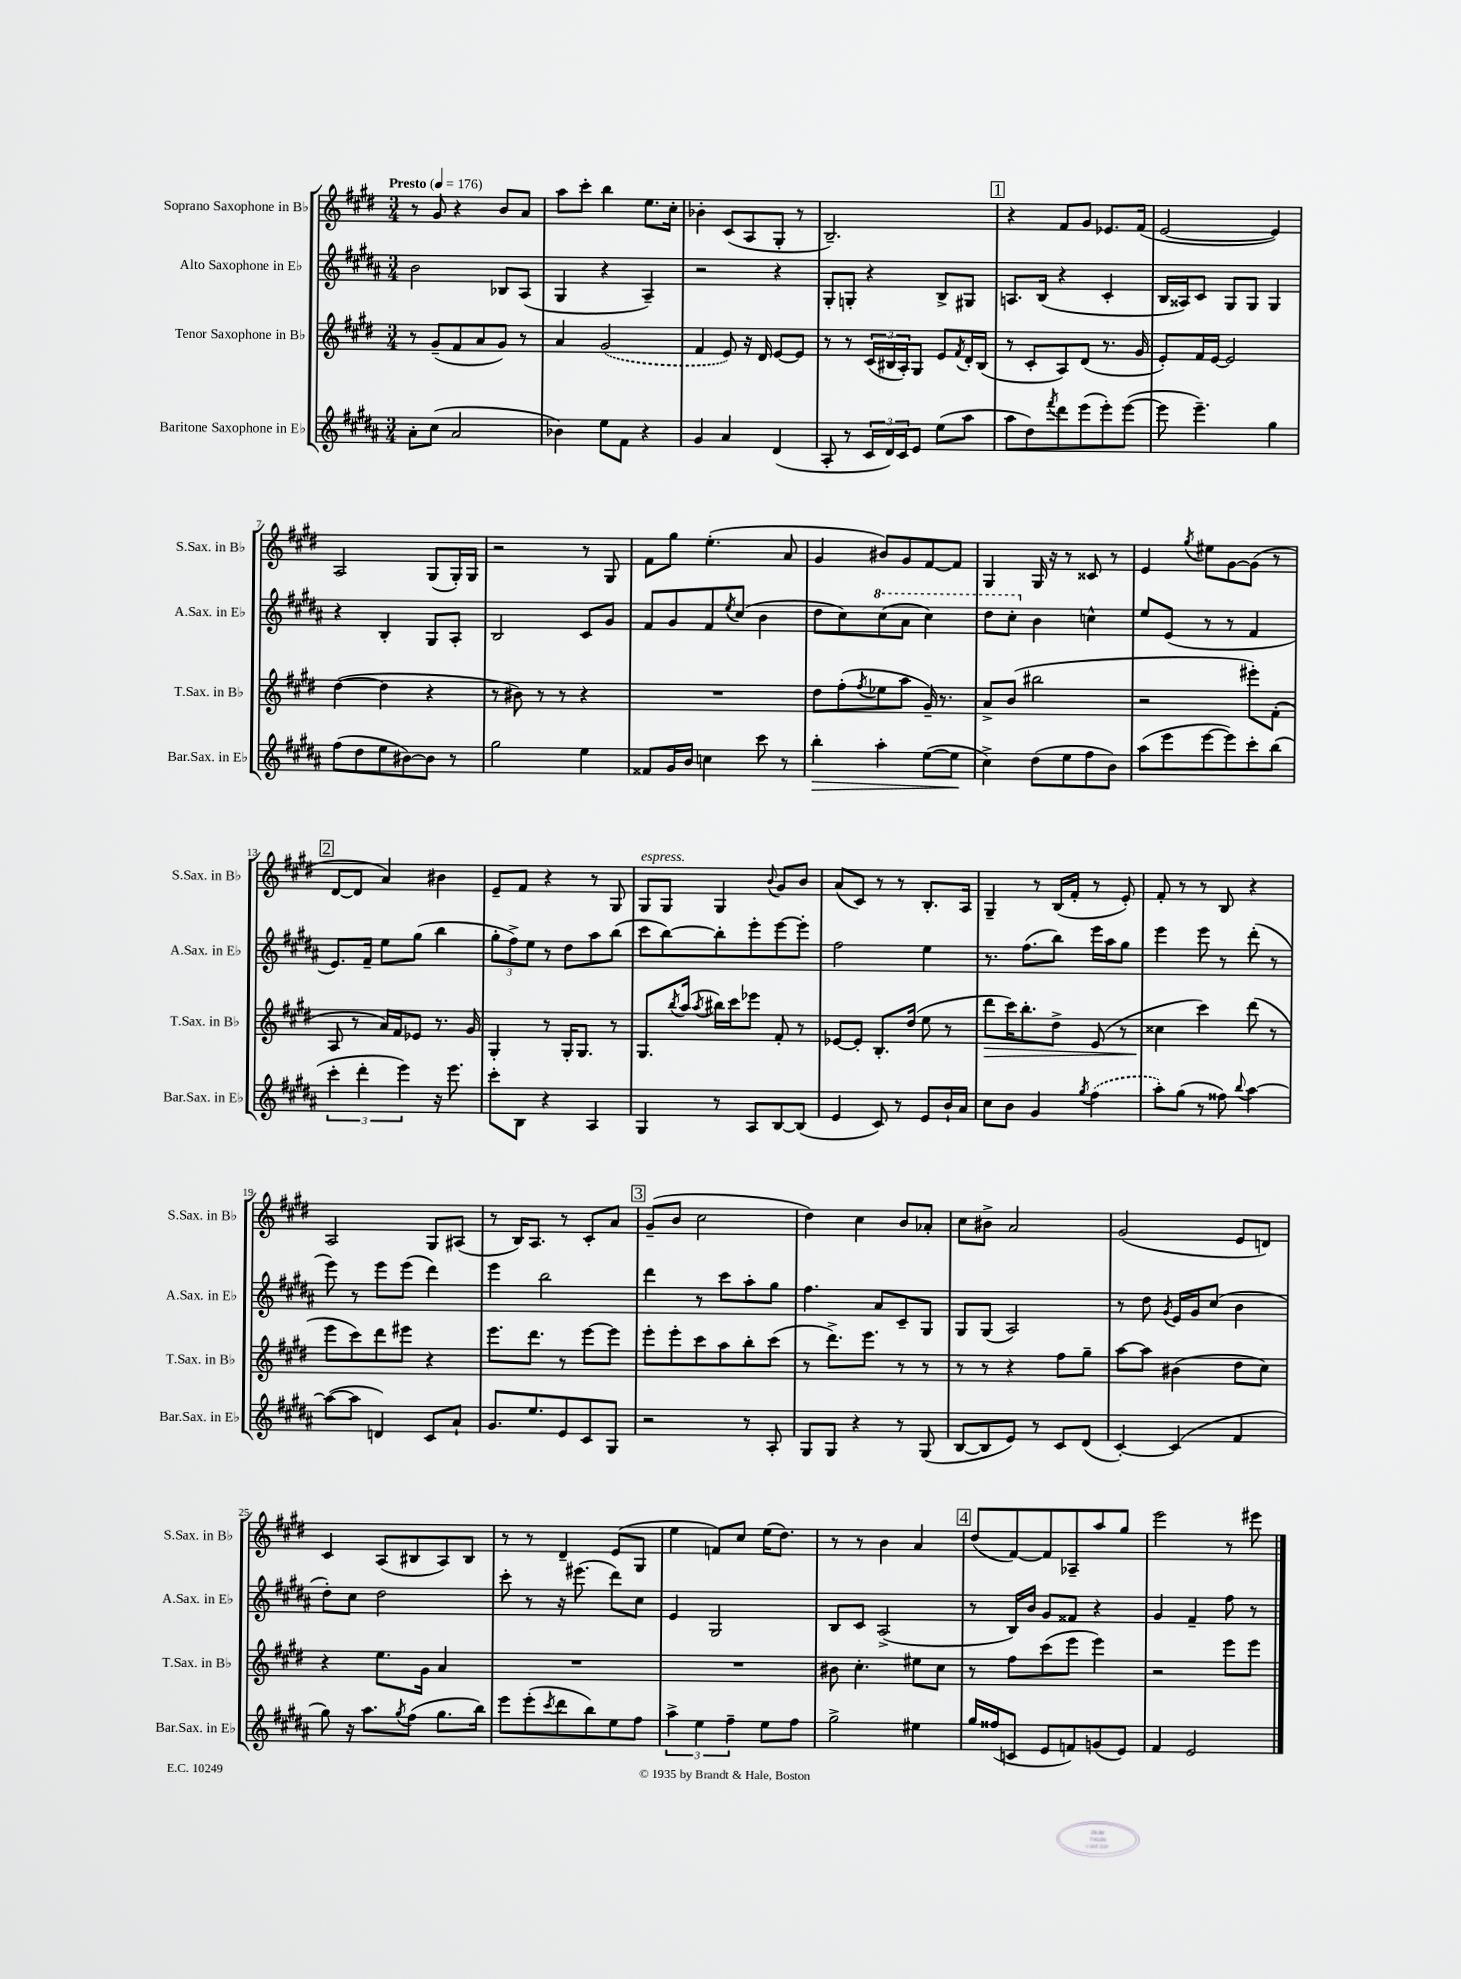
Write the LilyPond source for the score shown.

<<
\new StaffGroup <<
\new Staff = "s0" \with { instrumentName = "Soprano Saxophone in Bb" shortInstrumentName = "S.Sax. in Bb" } {
    \clef treble \key e \major \numericTimeSignature \time 3/4 \tempo "Presto" 4 = 176
    r8 gis'8 r4 b'8 a'8 |
    a''8 cis'''8-. b''4 e''8. cis''16-. |
    bes'4-. cis'8( a8 gis8-. r8 |
    b2.--) |
    \mark \markup { \box "1" } r4 fis'8 gis'8 ees'8. fis'16( |
    e'2~ e'4) |
    a2 gis8( gis16-.) gis16 |
    r2 r8 gis8 |
    fis'8 gis''8 e''4.-.( a'8 |
    gis'4 bis'8) gis'8 fis'8~ fis'8 |
    gis4 gis16 r16 r8 cisis'8 r8 |
    e'4 \acciaccatura { gis''8 } eis''8 gis'8~ gis'8( r8 |
    \mark \markup { \box "2" } dis'8~ dis'8 a'4) bis'4 |
    e'8-- fis'8 r4 r8 gis8 |
    gis8^\markup { \italic "espress." } gis8 gis4 \appoggiatura { b'8 } gis'8 b'8 |
    a'8( cis'8) r8 r8 b8.-. a16 |
    gis4-- r8 b16( fis'16-. r8 e'8-.) |
    fis'8-. r8 r8 b8 r4 |
    a2 gis8 ais8( |
    r8 b16) a8. r8 cis'8-. a'8 |
    \mark \markup { \box "3" } gis'8--( b'8 cis''2 |
    dis''4) cis''4 b'8 aes'8-. |
    cis''8 bis'8-> a'2 |
    gis'2( e'8 d'8) |
    cis'4 a8( bis8 a8) bis8 |
    r8 r8 dis'4-- e'8( gis8 |
    e''4 f'8) cis''8 e''16( dis''8.) |
    r8 r8 b'4 a'4 |
    \mark \markup { \box "4" } dis''8( fis'8~) fis'8 aes8-- a''8 gis''8 |
    e'''2 r8 eis'''8 \bar "|." |
}
\new Staff = "s1" \with { instrumentName = "Alto Saxophone in Eb" shortInstrumentName = "A.Sax. in Eb" } {
    \clef treble \key b \major \numericTimeSignature \time 3/4
    b'2 bes8 ais8( |
    gis4 r4 ais4--) |
    r2 r4 |
    gis8-. g8-. r4 b8-> gis8 |
    \mark \markup { \box "1" } a8. b16( r4 cis'4-. |
    b16 aisis16) cis'8 gis8 gis8 gis4 |
    r4 b4-. gis8 ais8-. |
    b2 cis'8 gis'8 |
    fis'8 gis'8 fis'8 \acciaccatura { e''8 } cis''8( b'4 |
    dis''8 cis''8) \ottava #1 cis'''8( ais''8 cis'''4) |
    dis'''8 cis'''8-. \ottava #0 b'4 c''4-^ |
    e''8 e'8( r8 r8 fis'4 |
    \mark \markup { \box "2" } e'8.) fis'16-- e''8 gis''8( b''4 |
    \tuplet 3/2 { gis''8-. fis''8->) e''8 } r8 dis''8 ais''8 b''8( |
    cis'''8 b''8~) b''8-. e'''8-. e'''8~ e'''8-. |
    fis''2 e''4 |
    r8. fis''8.( b''8) e'''16 ais''16 gis''8 |
    e'''4 e'''8 r8 dis'''8-.( r8 |
    e'''8) r8 e'''8 e'''8( dis'''4) |
    e'''4 b''2 |
    \mark \markup { \box "3" } dis'''4 r8 cis'''8 ais''8-. gis''8 |
    fis''4. ais'8 cis'8-- gis8 |
    gis8 gis8( ais2) |
    r8 dis''8 \acciaccatura { gis'8 } e'16 gis'16 cis''8( b'4 |
    dis''8-.) cis''8 dis''2 |
    cis'''8-. r8 r16 eis'''8.( dis'''8) cis''8 |
    e'4 gis2 |
    b8 cis'8 ais2->( |
    \mark \markup { \box "4" } r8 b16) b'16 gis'8 fisis'8 r4 |
    gis'4 fis'4-- fis''8 r8 \bar "|." |
}
\new Staff = "s2" \with { instrumentName = "Tenor Saxophone in Bb" shortInstrumentName = "T.Sax. in Bb" } {
    \clef treble \key e \major \numericTimeSignature \time 3/4
    r8 gis'8--( fis'8 a'8 gis'8) r8 |
    a'4 \once \slurDashed gis'2( |
    fis'4 e'8) r16 dis'16 e'8~ e'8 |
    r8 r8 \tuplet 3/2 { cis'16( bis16 a16-.) } gis8 e'8 \acciaccatura { fis'8 } dis'16-. bis16( |
    \mark \markup { \box "1" } r8 cis'8-. a8) dis'8( r8. gis'16 |
    e'8-.) fis'16 e'16~ e'2 |
    dis''4~( dis''4 r4 |
    r8 bis'8) r8 r8 r4 |
    R2. |
    dis''8 fis''8-.( \acciaccatura { fis''8 } ees''8 a''8 gis'16--) r8. |
    a'8-> b'8( bis''2 |
    r2 eis'''8-.) fis'8-.( |
    \mark \markup { \box "2" } a8 r8 a'16) fis'16 ees'8 r8. gis'16 |
    gis4-. r8 gis16-. gis8. r8 |
    gis8. \acciaccatura { b''8 } a''16( \acciaccatura { a''8 } bis''16) cis'''16 ees'''8 fis'8-. r8 |
    ees'8~ ees'8-. b8.-. dis''16( e''8 r8 |
    dis'''8\> cis'''16) b''8.-. dis''8-> e'8( r8 |
    cisis''4\! cis'''4) dis'''8( r8 |
    e'''8 cis'''8) dis'''8 eis'''8 r4 |
    e'''8. dis'''8. r8 e'''8~ e'''8 |
    \mark \markup { \box "3" } e'''8-. e'''8-. cis'''8 a''8 b''8-. cis'''8( |
    r8 dis'''8.->) e'''8. r8 r8 |
    r8 r8 r4 fis''8 gis''8-- |
    a''8~ a''8 bis'4( dis''8 cis''8) |
    r4 e''8. gis'16 a'4 |
    R2. |
    R2. |
    bis'8 cis''4.-. eis''8 cis''8 |
    \mark \markup { \box "4" } r8 fis''8 cis'''8( e'''8 e'''4) |
    r2 e'''8 e'''8 \bar "|." |
}
\new Staff = "s3" \with { instrumentName = "Baritone Saxophone in Eb" shortInstrumentName = "Bar.Sax. in Eb" } {
    \clef treble \key b \major \numericTimeSignature \time 3/4
    ais'8-. cis''8( ais'2 |
    bes'4) e''8 fis'8 r4 |
    gis'4 ais'4 dis'4( |
    ais8-. r8 \tuplet 3/2 { cis'16 dis'16) cis'16 } e'8 e''8( ais''8 |
    \mark \markup { \box "1" } ais''8 dis''8) \acciaccatura { fis'''8 } dis'''8 e'''8( e'''8-.) e'''8~( |
    e'''8 e'''4.--) gis''4 |
    fis''8( dis''8 e''8 bis'8~) bis'8 r8 |
    gis''2 e''4 |
    fisis'8 gis'16 b'16 c''4 cis'''8 r8 |
    b''4-.\> ais''4-. e''8~( e''8\! |
    cis''4->) dis''8( e''8 fis''8 b'8) |
    ais''8( e'''8 e'''8~ e'''8) cis'''8-. b''8( |
    \mark \markup { \box "2" } \tuplet 3/2 { cis'''4-. dis'''4-. e'''4) } r16 e'''8. |
    cis'''8-. b8 r4 ais4 |
    gis4 r8 ais8 b8~ b8( |
    e'4 cis'8) r8 e'8 b'16-! ais'16 |
    cis''8 b'8 gis'4 \acciaccatura { gis''8 } \once \slurDashed fis''4( |
    ais''8-.) gis''8( r8 fisis''8) \appoggiatura { b''8 } ais''4~ |
    ais''8~( ais''8 d'4) cis'8 ais'8-! |
    gis'8. e''8. e'8 cis'8 gis8 |
    \mark \markup { \box "3" } r2 r8 ais8-. |
    gis8 gis8 r4 r8 gis8( |
    b8~ b8 e'8) r8 cis'8 dis'8( |
    cis'4~-.) cis'4( fis'4 |
    gis''8) r16 ais''8. \acciaccatura { gis''8 } fis''8( gis''8. b''16) |
    e'''8 e'''8-.( \acciaccatura { cis'''8 } dis'''8 b''8) e''8 fis''8 |
    \tuplet 3/2 { ais''4-> e''4 fis''4-- } e''8 fis''8 |
    gis''2-> eis''4 |
    \mark \markup { \box "4" } gis''16 fisis''16( c'8 e'8 f'8) g'8( e'8) |
    fis'4 e'2 \bar "|." |
}
>>
>>
